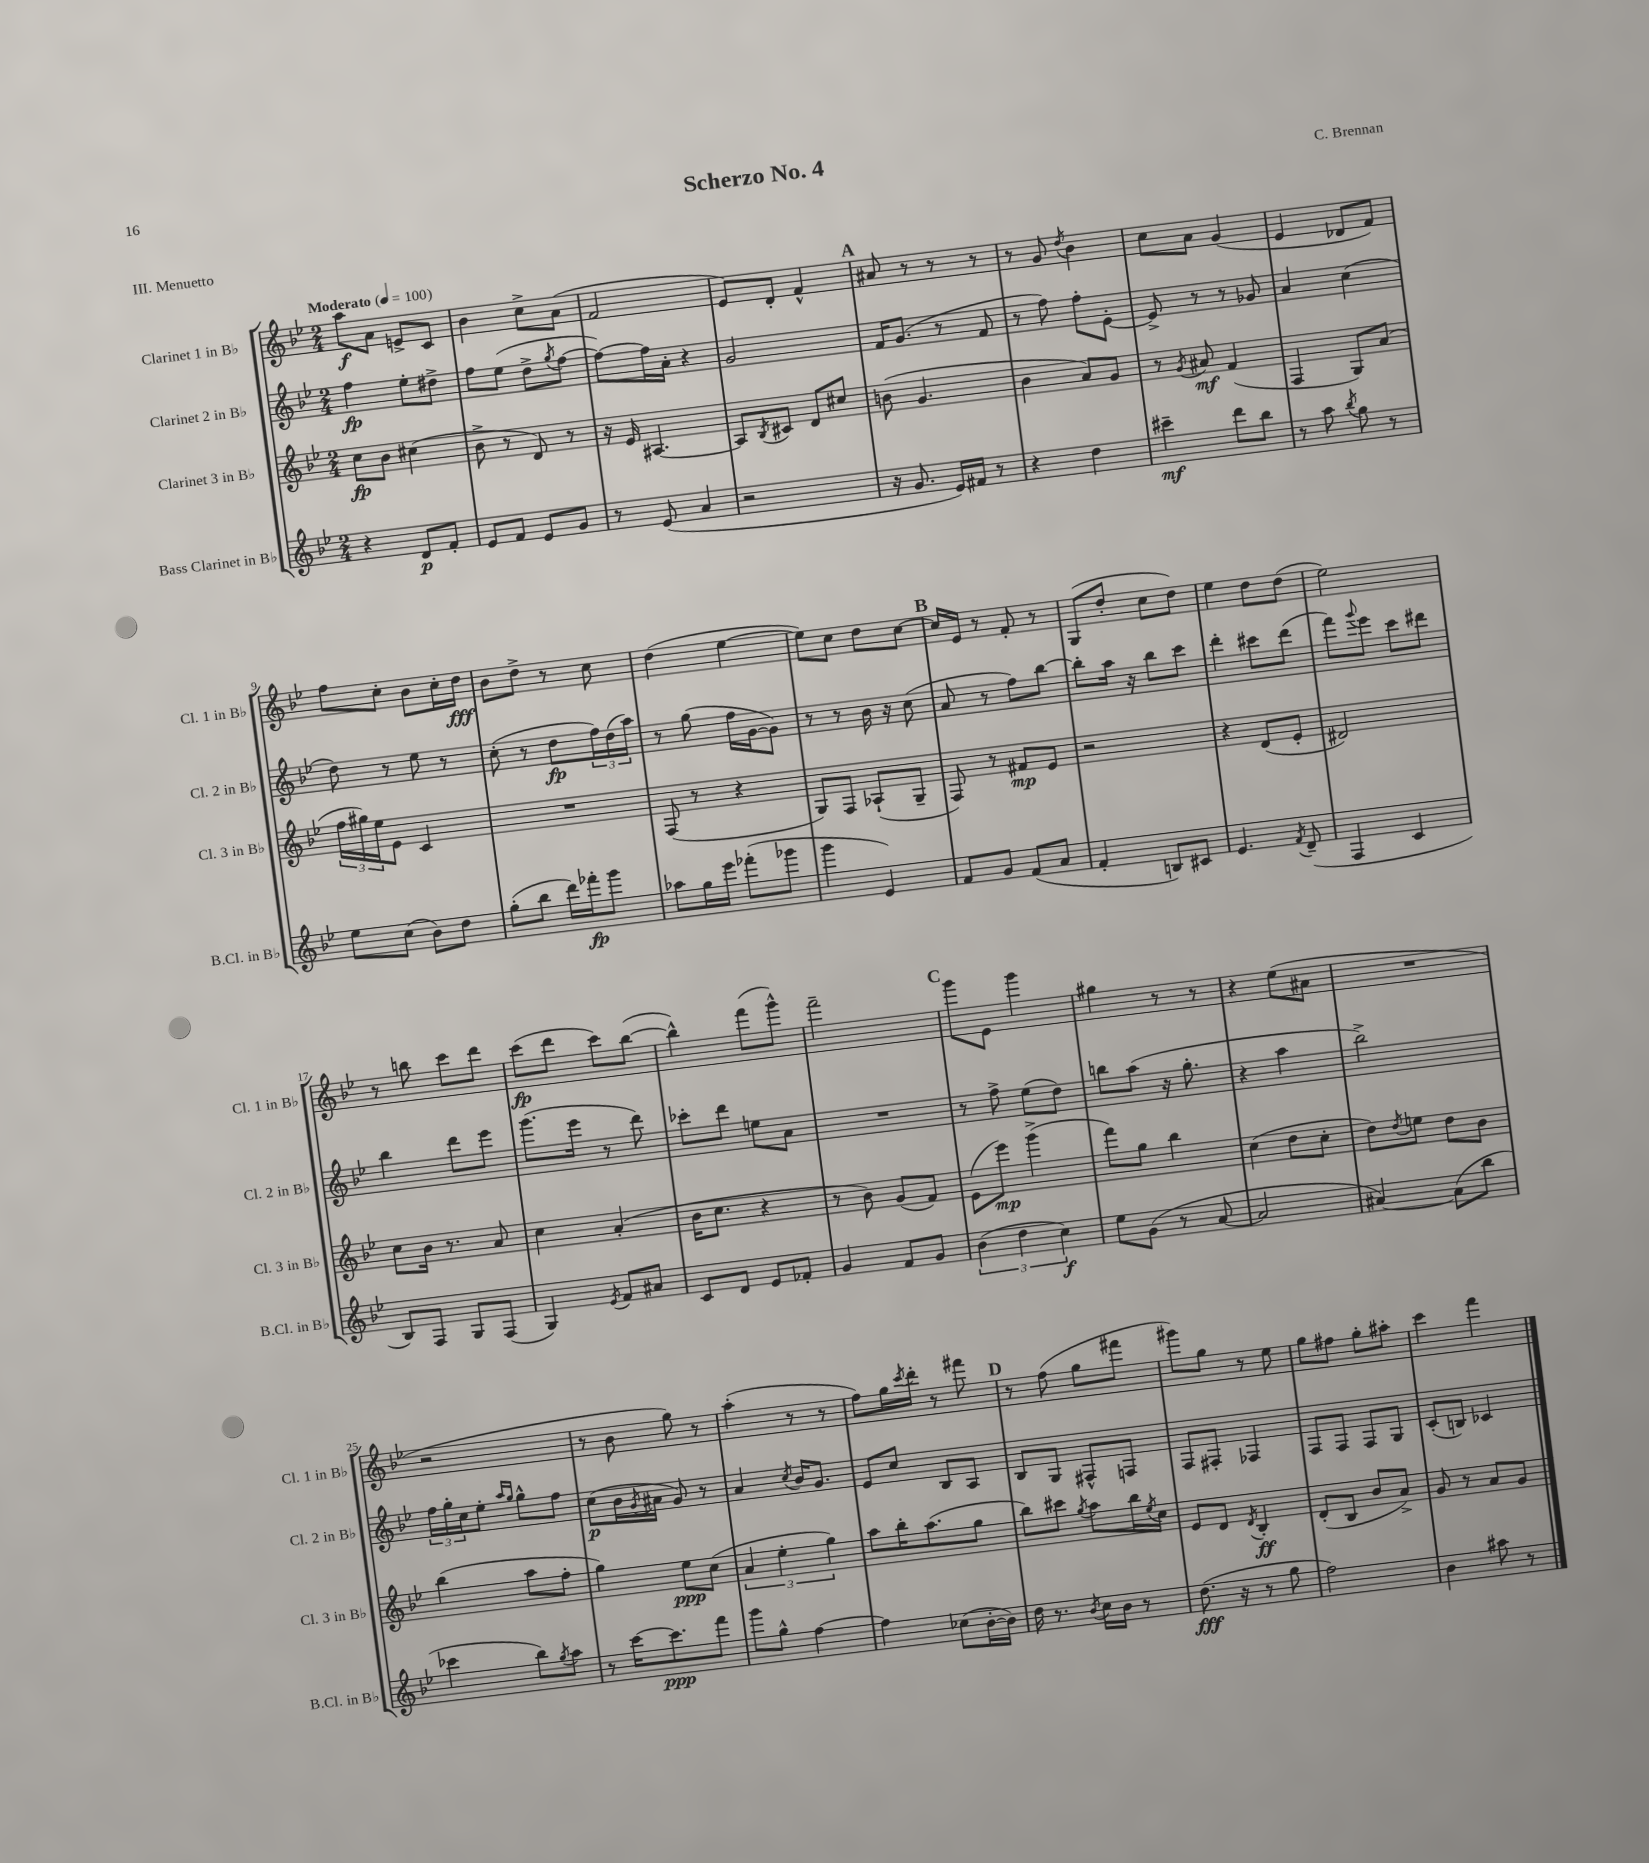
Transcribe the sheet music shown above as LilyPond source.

\header { title = "Scherzo No. 4" composer = "C. Brennan" piece = "III. Menuetto" }
<<
\new StaffGroup <<
\new Staff = "s0" \with { instrumentName = "Clarinet 1 in Bb" shortInstrumentName = "Cl. 1 in Bb" } {
    \clef treble \key bes \major \numericTimeSignature \time 2/4 \tempo "Moderato" 4 = 100
    a''8\f a'8 e'8-> c'8 |
    bes'4 c''8-> a'8( |
    f'2 |
    ees'8) d'8-. f'4-^ |
    \mark \markup { \bold "A" } ais'8 r8 r8 r8 |
    r8 g'8 \acciaccatura { d''8 } bes'4 |
    c''8 a'8 g'4( |
    ees'4 des'8 f'8) |
    f''8 c''8-. bes'8 c''16-. d''16\fff |
    bes'8 d''8-> r8 c''8 |
    d''4( ees''4~ |
    ees''8) c''8 d''8 c''8~ |
    \mark \markup { \bold "B" } c''16 ees'16 r8 f'8-. r8 |
    g8( d''8-. c''8 d''8) |
    ees''4 d''8 d''8( |
    ees''2) |
    r8 b''8 c'''8 d'''8 |
    c'''8\fp( d'''8 c'''8) bes''8~( |
    bes''4-^) f'''8( g'''8-^) |
    f'''2-- |
    \mark \markup { \bold "C" } g'''8 ees'8 g'''4 |
    gis''4 r8 r8 |
    r4 ees''8( ais'8 |
    R2 |
    r2 |
    r8 bes'8 g''8) r8 |
    a''4-.( r8 r8 |
    f''8) g''16 \acciaccatura { c'''8 } d'''16-. r8 fis'''8 |
    \mark \markup { \bold "D" } r8 f''8( g''8 fis'''8 |
    gis'''8) g''8 r8 ees''8 |
    g''8 fis''8 g''8-. ais''8-. |
    c'''4 f'''4 \bar "|." |
}
\new Staff = "s1" \with { instrumentName = "Clarinet 2 in Bb" shortInstrumentName = "Cl. 2 in Bb" } {
    \clef treble \key bes \major \numericTimeSignature \time 2/4
    f''4\fp ees''8-. dis''8-> |
    f''8 ees''8( d''8-> \acciaccatura { g''8 } f''8~ |
    f''8~) f''16 a'16-. r4 |
    g'2 |
    \mark \markup { \bold "A" } f'16 g'8.( r8 f'8 |
    r8 f''8) f''8-. ees'8~-. |
    ees'8-> r8 r8 ges'8 |
    a'4 c''4( |
    d''8) r8 ees''8 r8 |
    c''8-.( r8 d''8\fp \tuplet 3/2 { f''16) d''16( a''16) } |
    r8 g''8( f''16 g'16~ g'8) |
    r8 r8 bes'16 r16 c''8( |
    \mark \markup { \bold "B" } a'8 r8 f''8) bes''8~ |
    bes''8-. a''16 r16 bes''8 c'''8 |
    d'''4-. cis'''8 d'''8( |
    f'''8) \appoggiatura { g'''8 } ees'''8 c'''8 dis'''8 |
    bes''4 d'''8 ees'''8 |
    g'''8.( ees'''16 r8 d'''8) |
    ces'''8-. d'''8 e''8 a'8 |
    R2 |
    \mark \markup { \bold "C" } r8 f''8-> ees''8( d''8) |
    b''8 a''8( r16 g''8.-. |
    r4 a''4 |
    bes''2->) |
    \tuplet 3/2 { f''16 g''16-. c''16 } ees''8-. \grace { a''16 g''16 } g''8-^ f''8 |
    c''8\p( bes'16 \acciaccatura { g'8 } ais'16 g'8) r8 |
    a'4 \acciaccatura { c''8 } bes'16 g'8. |
    ees'8 c''8 bes8 a8 |
    \mark \markup { \bold "D" } bes8 g8 fis8-^ f8 |
    f8 fis8-. fes4 |
    f8 f8 f8 g8 |
    c'8-.( b8) ces'4 \bar "|." |
}
\new Staff = "s2" \with { instrumentName = "Clarinet 3 in Bb" shortInstrumentName = "Cl. 3 in Bb" } {
    \clef treble \key bes \major \numericTimeSignature \time 2/4
    c''8\fp bes'8 cis''4( |
    bes'8-> r8 d'8) r8 |
    r16 ees'16 ais4.~ |
    ais8 \acciaccatura { bes8 } cis'8 d'8 cis''8 |
    \mark \markup { \bold "A" } b'8( g'4. |
    bes'4 a'8) g'8 |
    r8 \acciaccatura { g'8 } ais'8\mf f'4( |
    f4 g8) a'8( |
    \tuplet 3/2 { f''16 gis''16) ees''16 } ees'8 c'4 |
    R2 |
    f8( r8 r4 |
    g8) f8 aes8-!( g8-- |
    \mark \markup { \bold "B" } f8) r8 fis'8\mp ees'8 |
    r2 |
    r4 d'8( ees'8-. |
    dis'2) |
    c''8 bes'16 r8. a'8 |
    c''4 a'4-.( |
    bes'16 c''8. r4 |
    r8 bes'8) g'8( f'8) |
    \mark \markup { \bold "C" } ees'8( ees'''8\mp) g'''4->( |
    f'''8) g''8 bes''4 |
    c''4( d''8 c''8-. |
    d''8) \acciaccatura { d''8 } e''8 d''8 bes'8 |
    bes''4( a''8 f''8-. |
    g''4) ees''8\ppp c''8( |
    \tuplet 3/2 { a'4 ees''4-. g''4) } |
    a''8 bes''16-. a''8.( g''8 |
    \mark \markup { \bold "D" } bes''8) cis'''8 \acciaccatura { g''8 } a''8 bes''16 \acciaccatura { ees''8 } c''16 |
    ees'8 d'8 \acciaccatura { d'8 } bes4-.\ff |
    d'8-.( bes8 bes'8 a'8->) |
    g'8 r8 a'8 g'8 \bar "|." |
}
\new Staff = "s3" \with { instrumentName = "Bass Clarinet in Bb" shortInstrumentName = "B.Cl. in Bb" } {
    \clef treble \key bes \major \numericTimeSignature \time 2/4
    r4 d'8\p f'8-. |
    ees'8 f'8 ees'8 g'8 |
    r8 ees'8( a'4 |
    r2 |
    \mark \markup { \bold "A" } r16 g'8. ees'16) fis'16 r8 |
    r4 d''4 |
    cis'''4--\mf d'''8 bes''8 |
    r8 a''8 \acciaccatura { bes''8 } g''8 r8 |
    ees''8 c''8( bes'8) d''8 |
    g''8-.( bes''8 d'''16) fes'''16-.\fp g'''8 |
    aes''8 g''16 ees'''16 fes'''8-.( ges'''8 |
    g'''4 ees'4) |
    \mark \markup { \bold "B" } f'8 g'8 f'8( a'8 |
    f'4-. b8) cis'8 |
    ees'4. \acciaccatura { f'8 } d'8--( |
    f4 c'4 |
    bes8) f8 g8 f8( |
    g4) \acciaccatura { ees'8 } f'8 ais'8 |
    c'8 d'8 ees'8 fes'8-. |
    g'4 f'8 g'8 |
    \mark \markup { \bold "C" } \tuplet 3/2 { bes'4( d''4 c''4\f) } |
    ees''8 g'8( r8 a'8~ |
    a'2 |
    ais'4~) ais'8( bes''8 |
    ces'''4 bes''8) \acciaccatura { g''8 } a''8 |
    r8 c'''16~ c'''8.\ppp f'''8 |
    g'''8 g''8-^ f''4~ |
    f''4 ces''8( bes'16~-. bes'16) |
    \mark \markup { \bold "D" } d''16 r8. \acciaccatura { bes'8 } c''16 bes'16 r8 |
    d''8.\fff( r16 r8 g''8 |
    f''2) |
    bes'4 ais''8 r8 \bar "|." |
}
>>
>>
